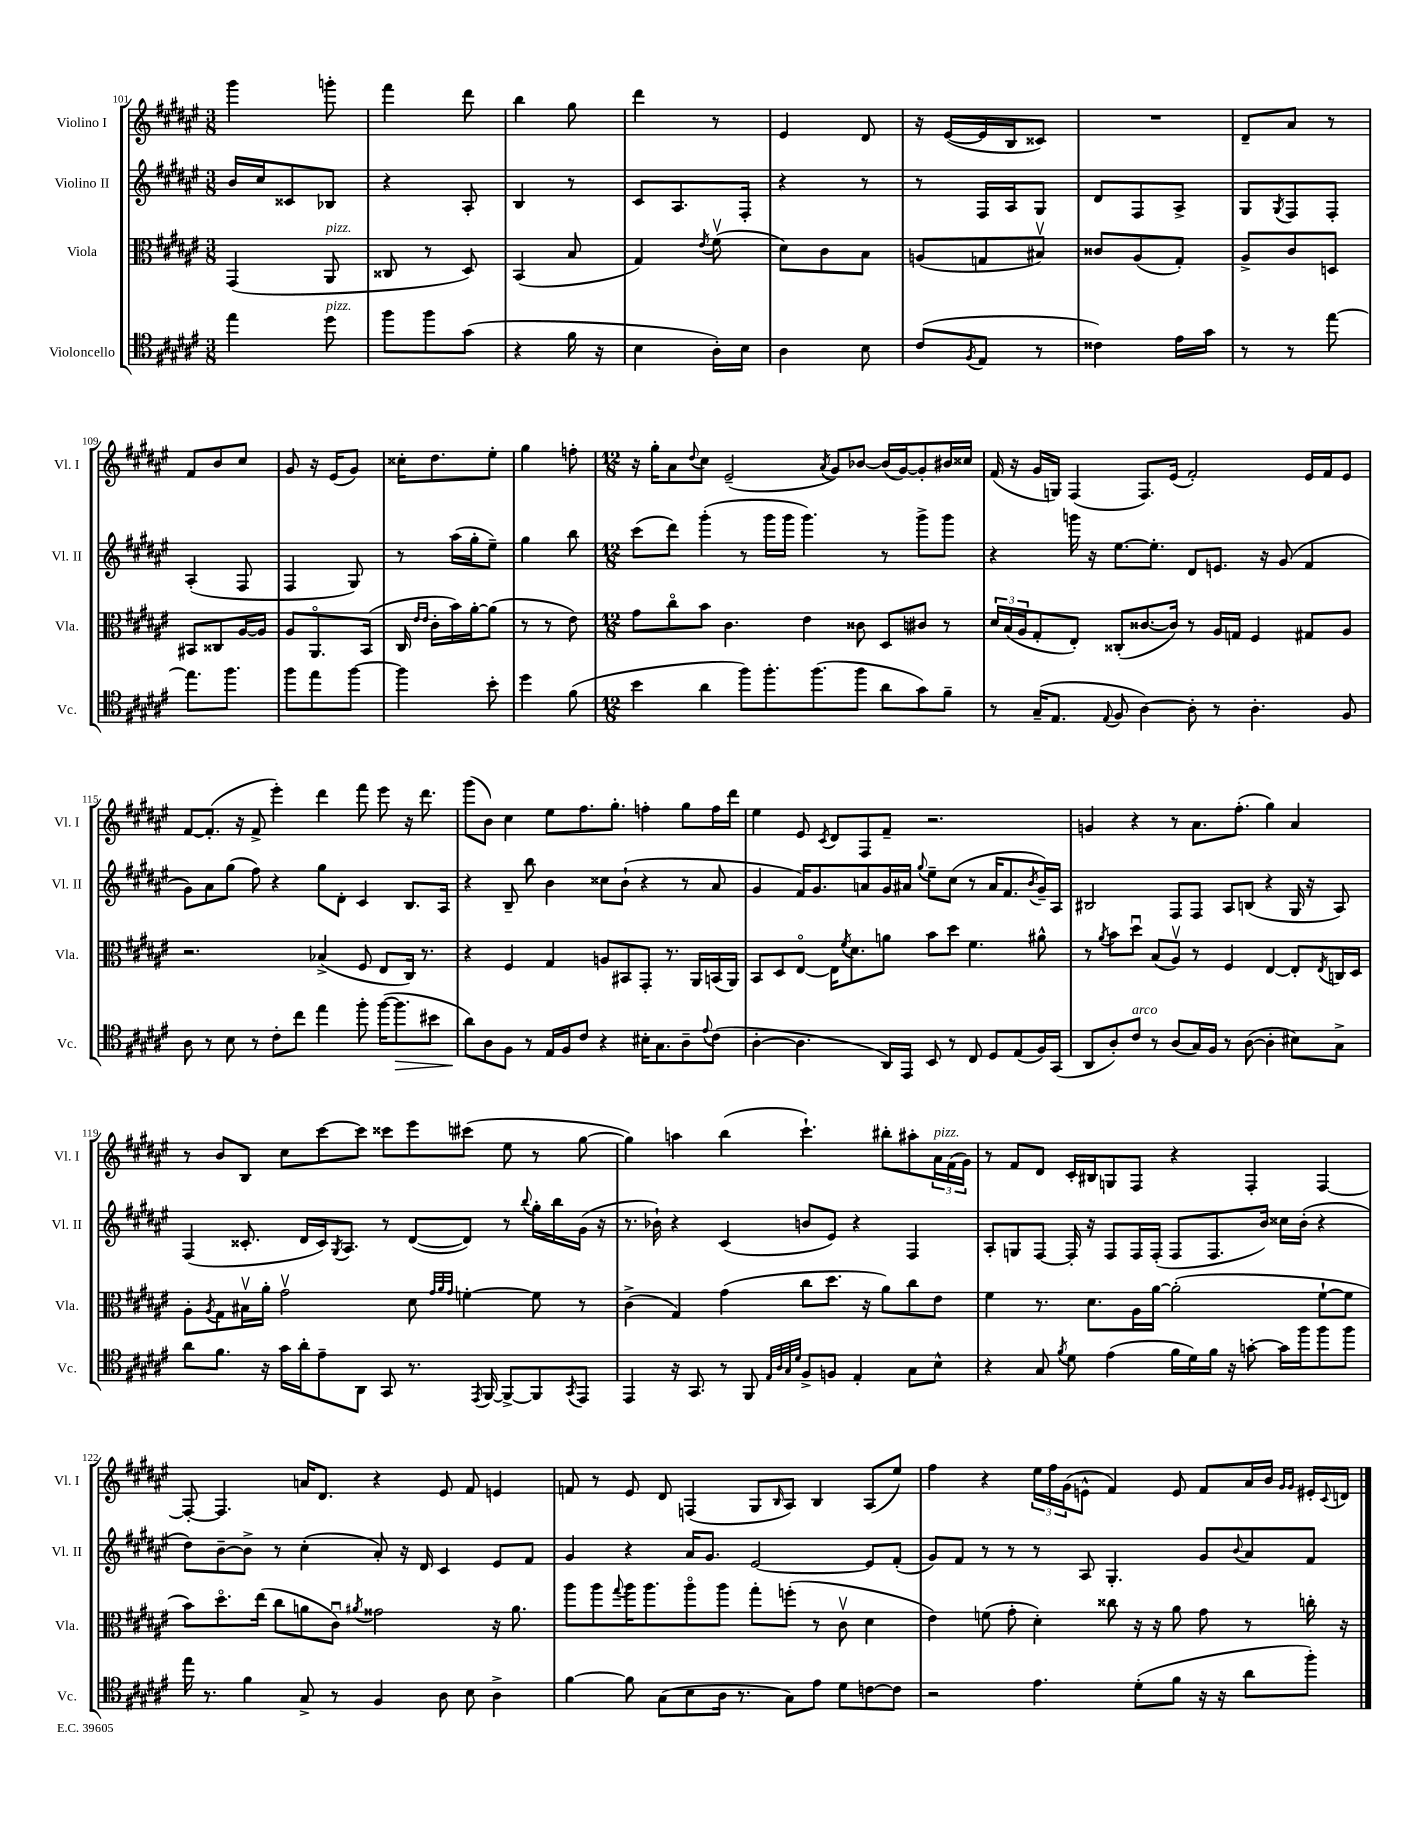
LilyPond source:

<<
\new StaffGroup <<
\new Staff = "s0" \with { instrumentName = "Violino I" shortInstrumentName = "Vl. I" } {
    \clef treble \key fis \major \numericTimeSignature \time 3/8
    gis'''4 g'''8-. |
    fis'''4 dis'''8 |
    b''4 gis''8 |
    dis'''4 r8 |
    eis'4 dis'8 |
    r16 eis'16~( eis'16 b16 cisis'8) |
    R4. |
    dis'8-- ais'8 r8 |
    fis'8 b'8 cis''8 |
    gis'8 r16 eis'16( gis'8) |
    cisis''16-. dis''8. eis''8-. |
    gis''4 f''8-. |
    \numericTimeSignature \time 12/8 r16 gis''16-. ais'8 \appoggiatura { dis''8 } cis''8 eis'2--( \acciaccatura { ais'8 } gis'8) bes'8~ bes'16( gis'16~) gis'8-. bis'16 cisis''16 |
    fis'16( r16 gis'16 g16) fis4( fis8.) eis'16( fis'2-.) eis'16 fis'16 eis'8 |
    fis'8~ fis'8.-.( r16 fis'8-> eis'''4-.) dis'''4 fis'''8 eis'''8 r16 dis'''8. |
    gis'''8( b'8) cis''4 eis''8 fis''8. gis''8.-. f''4-. gis''8 f''16 dis'''16 |
    eis''4 eis'8 \acciaccatura { cis'8 } dis'8 fis8 fis'8-- r2. |
    g'4 r4 r8 ais'8. fis''8.-.( gis''4) ais'4 |
    r8 b'8 b8 cis''8 cis'''8~ cis'''8 cisis'''8 eis'''8 cis'''8( eis''8 r8 gis''8~ |
    gis''4) a''4 b''4( cis'''4.-!) bis''8-. ais''8-. \tuplet 3/2 { ais'16^\markup { \italic "pizz." } fis'16( gis'16) } |
    r8 fis'8 dis'8 cis'16-. bis16 g8 fis8 r4 fis4-. fis4~ |
    fis8~-. fis4. a'16 dis'8. r4 eis'8 fis'8 e'4 |
    f'8 r8 eis'8 dis'8 f4( gis8 \grace { b16 } ais8) b4 ais8( eis''8) |
    fis''4 r4 \tuplet 3/2 { eis''16 fis''16 gis'16( } e'8-^ fis'4) e'8 fis'8 ais'16 b'16 \grace { gis'16 gis'16 } eis'16-. \appoggiatura { cis'8 } d'16 \bar "|." |
}
\new Staff = "s1" \with { instrumentName = "Violino II" shortInstrumentName = "Vl. II" } {
    \clef treble \key fis \major \numericTimeSignature \time 3/8
    b'16 cis''16 cisis'8 bes8 |
    r4 ais8-. |
    b4 r8 |
    cis'8 ais8. fis16-. |
    r4 r8 |
    r8 fis16 ais16 gis8 |
    dis'8 fis8 ais8-> |
    gis8 \acciaccatura { gis8 } fis8 fis8-. |
    ais4-.( fis8 |
    fis4 gis8) |
    r8 ais''16( gis''16-. eis''8--) |
    gis''4 b''8 |
    \numericTimeSignature \time 12/8 cis'''8( dis'''8) gis'''4-.( r8 gis'''16 gis'''16 gis'''4.) r8 gis'''8-> gis'''8 |
    r4 g'''16 r16 eis''8.~ eis''8.-. dis'8 e'8. r16 gis'8( fis'4 |
    gis'8) ais'8 gis''8( fis''8) r4 gis''8 dis'8-. cis'4 b8. ais16 |
    r4 b8-- b''8 b'4 cisis''8 b'8-!( r4 r8 ais'8 |
    gis'4 fis'16) gis'8. a'8 gis'16 ais'16 \appoggiatura { gis''8 } eis''8-- cis''8( r8 ais'16 fis'8. \acciaccatura { b'8 } gis'16--) ais16 |
    bis2 fis8 fis8 ais8 b8( r4 gis16 r16 ais8) |
    fis4( cisis'8.-. dis'16 cisis'16) \acciaccatura { gis8 } ais8. r8 dis'8~( dis'8) r8 \appoggiatura { b''8 } gis''16-. b''16 gis'16( r16 |
    r8. bes'16-!) r4 cis'4( b'8 eis'8) r4 fis4 |
    ais8-. g8 fis8~ fis16-. r16 fis8 fis16 fis16-.( fis8 fis8. b'16) cisis''16 b'16-.( r4 |
    dis''8) b'8~-- b'8-> r8 cis''4-.( ais'8-.) r16 dis'16 cis'4 eis'8 fis'8 |
    gis'4 r4 ais'16 gis'8. eis'2~ eis'8 fis'8-.( |
    gis'8) fis'8 r8 r8 r8 ais8 gis4.-. gis'8 \appoggiatura { b'8 } ais'8 fis'8 \bar "|." |
}
\new Staff = "s2" \with { instrumentName = "Viola" shortInstrumentName = "Vla." } {
    \clef alto \key fis \major \numericTimeSignature \time 3/8
    gis,4( ais,8^\markup { \italic "pizz." } |
    cisis8 r8 dis8) |
    b,4( b8 |
    gis4) \acciaccatura { eis'8 } fis'8\upbow( |
    dis'8) cis'8 b8 |
    a8( g8 bis8\upbow) |
    cisis'8 ais8( gis8-.) |
    ais8-> cis'8 d8 |
    bis,8 cisis8 ais16~ ais16 |
    ais8 ais,8.\flageolet b,16( |
    cis16 \grace { eis'16 eis'16 } cis'16-. b'16) ais'16~-. ais'8( |
    r8 r8 eis'8) |
    \numericTimeSignature \time 12/8 gis'8 cis''8\flageolet b'8 cis'4. eis'4 cisis'8 dis8 cis'8 r8 |
    \tuplet 3/2 { dis'16 b16( ais16 } gis8-. eis8-.) cisis8-.( cisis'8.~ cisis'16) r8 ais16 g16 fis4 gis8 ais8 |
    r2. bes4->( fis8 eis8 cis16) r8. |
    r4 fis4 gis4 a8 bis,8 gis,8-. r8. ais,16 b,16( ais,16) |
    b,8 dis8 eis8~\flageolet eis16 \acciaccatura { fis'8 } dis'8. a'8 b'8 dis''8 fis'4. ais'8-^ |
    r8 \acciaccatura { ais'8 } b'8 dis''8\downbow b8( ais8\upbow) r8 fis4 eis4~ eis8-. \acciaccatura { eis8 } c16 dis16 |
    ais8-. \acciaccatura { ais8 } gis8 bis16\upbow ais'16-. gis'2\upbow dis'8 \grace { gis'32 ais'32 gis'32 } f'4~-. f'8 r8 |
    cis'4->( gis4) gis'4( cis''8 dis''8. r16 ais'8) cis''8 eis'8 |
    fis'4 r8. dis'8. ais16 ais'16~ ais'2-.( fis'8~-! fis'8 |
    b'8) dis''8.\flageolet eis''16( cis''8 a'8 cis'8\downbow) \acciaccatura { ais'8 } gisis'2 r16 ais'8. |
    ais''8 ais''8 \appoggiatura { gis''8 } ais''16 ais''8. ais''8\flageolet ais''8 gis''8-. f''8-.( r8 cis'8\upbow dis'4 |
    eis'4) f'8( gis'8-. dis'4-.) cisis''8 r16 r16 ais'8 gis'8 r8 c''16-. r16 \bar "|." |
}
\new Staff = "s3" \with { instrumentName = "Violoncello" shortInstrumentName = "Vc." } {
    \clef tenor \key fis \major \numericTimeSignature \time 3/8
    eis''4 dis''8^\markup { \italic "pizz." } |
    fis''8 fis''8 gis'8( |
    r4 fis'16 r16 |
    b4 ais16-.) b16 |
    ais4 b8 |
    cis'8( \acciaccatura { fis8 } eis8 r8 |
    cisis'4) eis'16 gis'16 |
    r8 r8 eis''8~ |
    eis''8. fis''8. |
    fis''8 eis''8 fis''8~ |
    fis''4 b'8-. |
    dis''4 fis'8( |
    \numericTimeSignature \time 12/8 b'4 ais'4 fis''8) fis''8.-. fis''8.( fis''8 ais'8 gis'8) fis'8-- |
    r8 gis16--( eis8. \appoggiatura { eis8 } fis8 ais4~) ais8-. r8 ais4.-. fis8 |
    ais8 r8 b8 r8 cis'8-. cis''8 eis''4 fis''8-. fis''16~( fis''8.\> bis'8 |
    ais'8\!) ais8 fis8 r8 eis16 fis16 cis'8 r4 bis16-. gis8. ais8-- \appoggiatura { eis'8 } cis'8( |
    ais4~-. ais4. ais,16) eis,16 b,8 r8 cis8 dis8 eis8( fis16) gis,16( |
    ais,8 ais8-.) cis'8^\markup { \italic "arco" } r8 ais8( gis16) fis16 r8 ais8~( ais4-. bis8) gis8-> |
    ais'8 fis'8. r16 gis'16 ais'16-. eis'8-- ais,8 gis,8 r8. \acciaccatura { eis,8 } fis,16~ fis,8~-> fis,8 \acciaccatura { gis,8 } eis,8 |
    eis,4 r16 gis,8. r8 fis,8 \grace { eis32 ais32 gis32 dis'32 } fis8-> f8 eis4-. gis8 b8-^ |
    r4 gis8 \acciaccatura { fis'8 } dis'8 eis'4( fis'16 dis'16) fis'16 r16 g'8~-. g'16 fis''16 fis''8 fis''8 |
    eis''16 r8. fis'4 gis8-> r8 fis4 ais8 b8 ais4-> |
    fis'4~ fis'8 gis8( b8 ais16 r8. gis8) eis'8 dis'8 c'8~ c'8 |
    r2 eis'4. dis'8-.( fis'8 r16 r16 ais'8 fis''8-.) \bar "|." |
}
>>
>>
\layout { \context { \Score currentBarNumber = #101 } }
